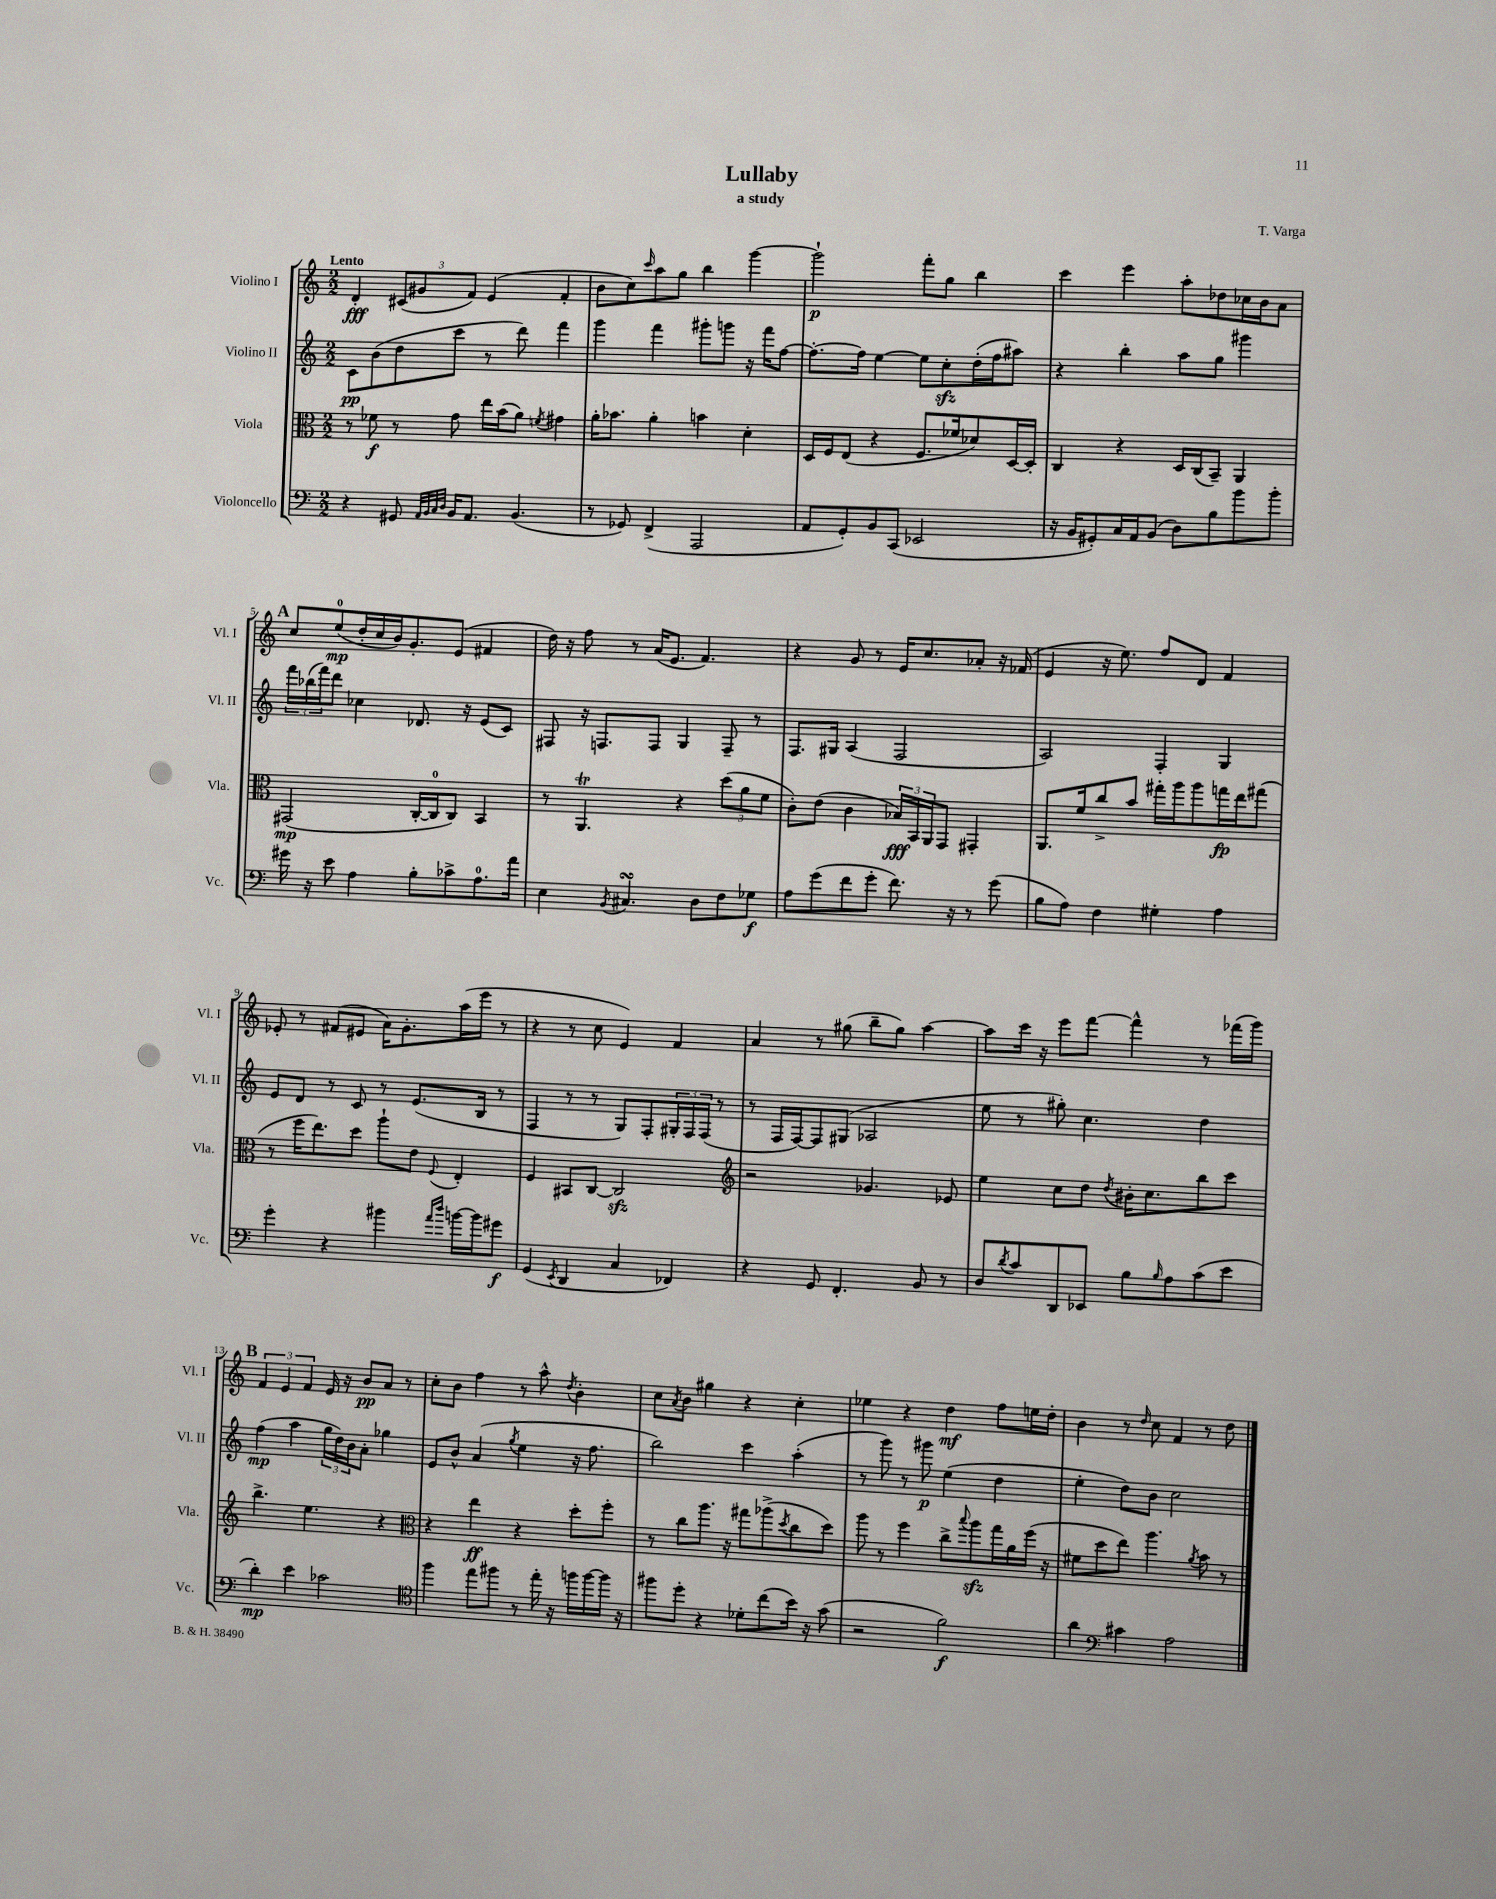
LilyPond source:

\header { title = "Lullaby" composer = "T. Varga" subtitle = "a study" }
<<
\new StaffGroup <<
\new Staff = "s0" \with { instrumentName = "Violino I" shortInstrumentName = "Vl. I" } {
    \clef treble \key c \major \numericTimeSignature \time 2/2 \tempo "Lento"
    d'4-.\fff \tuplet 3/2 { cis'8( gis'8 f'8) } e'4( f'4-. |
    b'8 c''8) \grace { c'''16 } a''8 g''8 b''4 g'''4~ |
    g'''2-!\p f'''8-. g''8 b''4 |
    c'''4 e'''4 a''8-. des''8 ces''16 b'16 a'8 |
    \mark \markup { \bold "A" } c''8 e''8-0\mp( d''16-. c''16 b'16) g'8.-. e'8( fis'4 |
    d''16) r16 f''8 r8 a'16( e'8. f'4.) |
    r4 g'8 r8 e'16 c''8. aes'8-. r16 fes'16( |
    e'4 r16 e''8.) f''8 d'8 f'4 |
    ees'8-. r8 fis'8( eis'8 a'16) g'8.-. a''16( e'''16 r8 |
    r4 r8 c''8 e'4) f'4 |
    a'4 r8 gis''8( b''8-- gis''8) a''4~ |
    a''8 c'''16 r16 e'''8 f'''8~ f'''4-^ r8 fes'''16( g'''16) |
    \mark \markup { \bold "B" } \tuplet 3/2 { f'4 e'4 f'4 } e'16 r16 b'8\pp a'8 r8 |
    c''8-. b'8 f''4 r8 a''8-^ \acciaccatura { d''8 } b'4-. |
    c''8 \acciaccatura { a'8 } b'8 gis''4 r4 c''4-. |
    ees''4 r4 d''4\mf f''8 e''16 d''16-. |
    b'4 r8 \grace { d''16 } c''8 f'4 r8 d''8 \bar "|." |
}
\new Staff = "s1" \with { instrumentName = "Violino II" shortInstrumentName = "Vl. II" } {
    \clef treble \key c \major \numericTimeSignature \time 2/2
    c'8\pp b'8( d''8 c'''8 r8 d'''8) f'''4 |
    g'''4 f'''4 gis'''8-. g'''8 r16 f'''16 f''8~ |
    f''8.~-. f''16 e''4~ e''8 c''8-.\sfz d''16-.( f''16 ais''8) |
    r4 b''4-. a''8 g''8 gis'''4 |
    \mark \markup { \bold "A" } \tuplet 3/2 { f'''16 bes''16( f'''16) } d'''8 ces''4 des'8. r16 e'8( c'8) |
    fis8 r16 f8. f8 g4 f8-- r8 |
    f8. gis16 a4( f2 |
    a2) f4-. g4 |
    e'8 d'8 r8 c'8 r8 e'8.( b16 r8 |
    f4 r8 r8 g8) f8-. \tuplet 3/2 { gis16-. f16 f16( } r8 |
    r8 f16 f16~) f8 gis8( aes2 |
    e''8 r8 gis''8-.) c''4. d''4 |
    \mark \markup { \bold "B" } f''4\mp( a''4 \tuplet 3/2 { g''16 d''16) b'16 } a'8-. ges''4 |
    e'8 b'8-^ a'4( \acciaccatura { g''8 } e''4 r16 f''8. |
    b''2) c'''4 a''4-.( |
    r8 g'''8) r8 gis'''8\p e''4( d''4 |
    e''4-. d''8) b'8 c''2 \bar "|." |
}
\new Staff = "s2" \with { instrumentName = "Viola" shortInstrumentName = "Vla." } {
    \clef alto \key c \major \numericTimeSignature \time 2/2
    r8 fes'8\f r8 g'8 e''16 b'16( a'8) \acciaccatura { f'8 } gis'4 |
    a'16-. bes'8. a'4-. b'4 d'4-. |
    d16 f16 e8( r4 f8. fes'16 des'8) d16~ d16-. |
    c4 r4 d16 c16( b,8--) a,4 |
    \mark \markup { \bold "A" } gis,2\mp( c16~-. c16-0 c8) b,4 |
    r8 a,4.\trill r4 \tuplet 3/2 { d''8( a'8 f'8 } |
    c'8-.) e'8( c'4 \tuplet 3/2 { bes16\fff) b,16 a,16 } g,8 gis,4-. |
    a,8. f'16 c''8-> b'8 gis''16-. a''16 a''8 g''16\fp e''16 gis''8( |
    r8 f''16 e''8.) d''8 a''8-! e'8 \appoggiatura { f8 } e4-. |
    f4 bis,8 c8~ c2\sfz |
    \clef treble r2 ges'4. ees'8 |
    e''4 c''8 d''8 \acciaccatura { d''8 } bis'16-. c''8. b''8 c'''8 |
    \mark \markup { \bold "B" } b''4.-> e''4. r4 |
    \clef alto r4 e''4\ff r4 d''8-. f''8-. |
    r8 c''8 a''8. r16 gis''8 aes''8->( \acciaccatura { d''8 } c''8 d''8) |
    a''8 r8 f''4 c''8-> \appoggiatura { b''8 } a''8\sfz g''16 a'16 f''16( r16 |
    fis'8 d''8 e''8) a''4. \acciaccatura { a'8 } b'8 r8 \bar "|." |
}
\new Staff = "s3" \with { instrumentName = "Violoncello" shortInstrumentName = "Vc." } {
    \clef bass \key c \major \numericTimeSignature \time 2/2
    r4 gis,8 \grace { a,32 b,32 c32 d32 } b,16 a,8. b,4.( |
    r8 ges,8) f,4->( a,,2 |
    a,8 g,8-.) b,8 c,8( ees,2 |
    r16 b,16 gis,8-.) c16 a,16 b,8( d8) b8 b'8 b'8-. |
    \mark \markup { \bold "A" } gis'16 r16 e'8 a4 b8-. ces'8-> a8.-0 a'16 |
    e4 \acciaccatura { b,8 } cis4.\turn d8 f8 ges8\f |
    a8 g'8( f'8 g'8-. f'8.) r16 r8 g'8( |
    b8 a8) f4 gis4-. a4 |
    g'4-. r4 bis'4 \grace { a'16 d''16 } b'16~ b'16 gis'8\f |
    g,4( \acciaccatura { e,8 } d,4 c4 fes,4) |
    r4 g,8 f,4.-. b,8 r8 |
    d8 \acciaccatura { d'8 } c'8 d,8 ees,8 b8 \grace { b16 } a8 c'8( e'8 |
    \mark \markup { \bold "B" } d'4-.\mp) e'4 ces'2 |
    \clef tenor f''4 e''8 fis''8 r8 e''16-. r16 f''16 f''16~ f''16 r16 |
    fis''8 d''8-. r4 des'8-. c''8( b'16) r16 g'8( |
    r2 f'2\f) |
    a'4 \clef bass cis'4 a2 \bar "|." |
}
>>
>>
